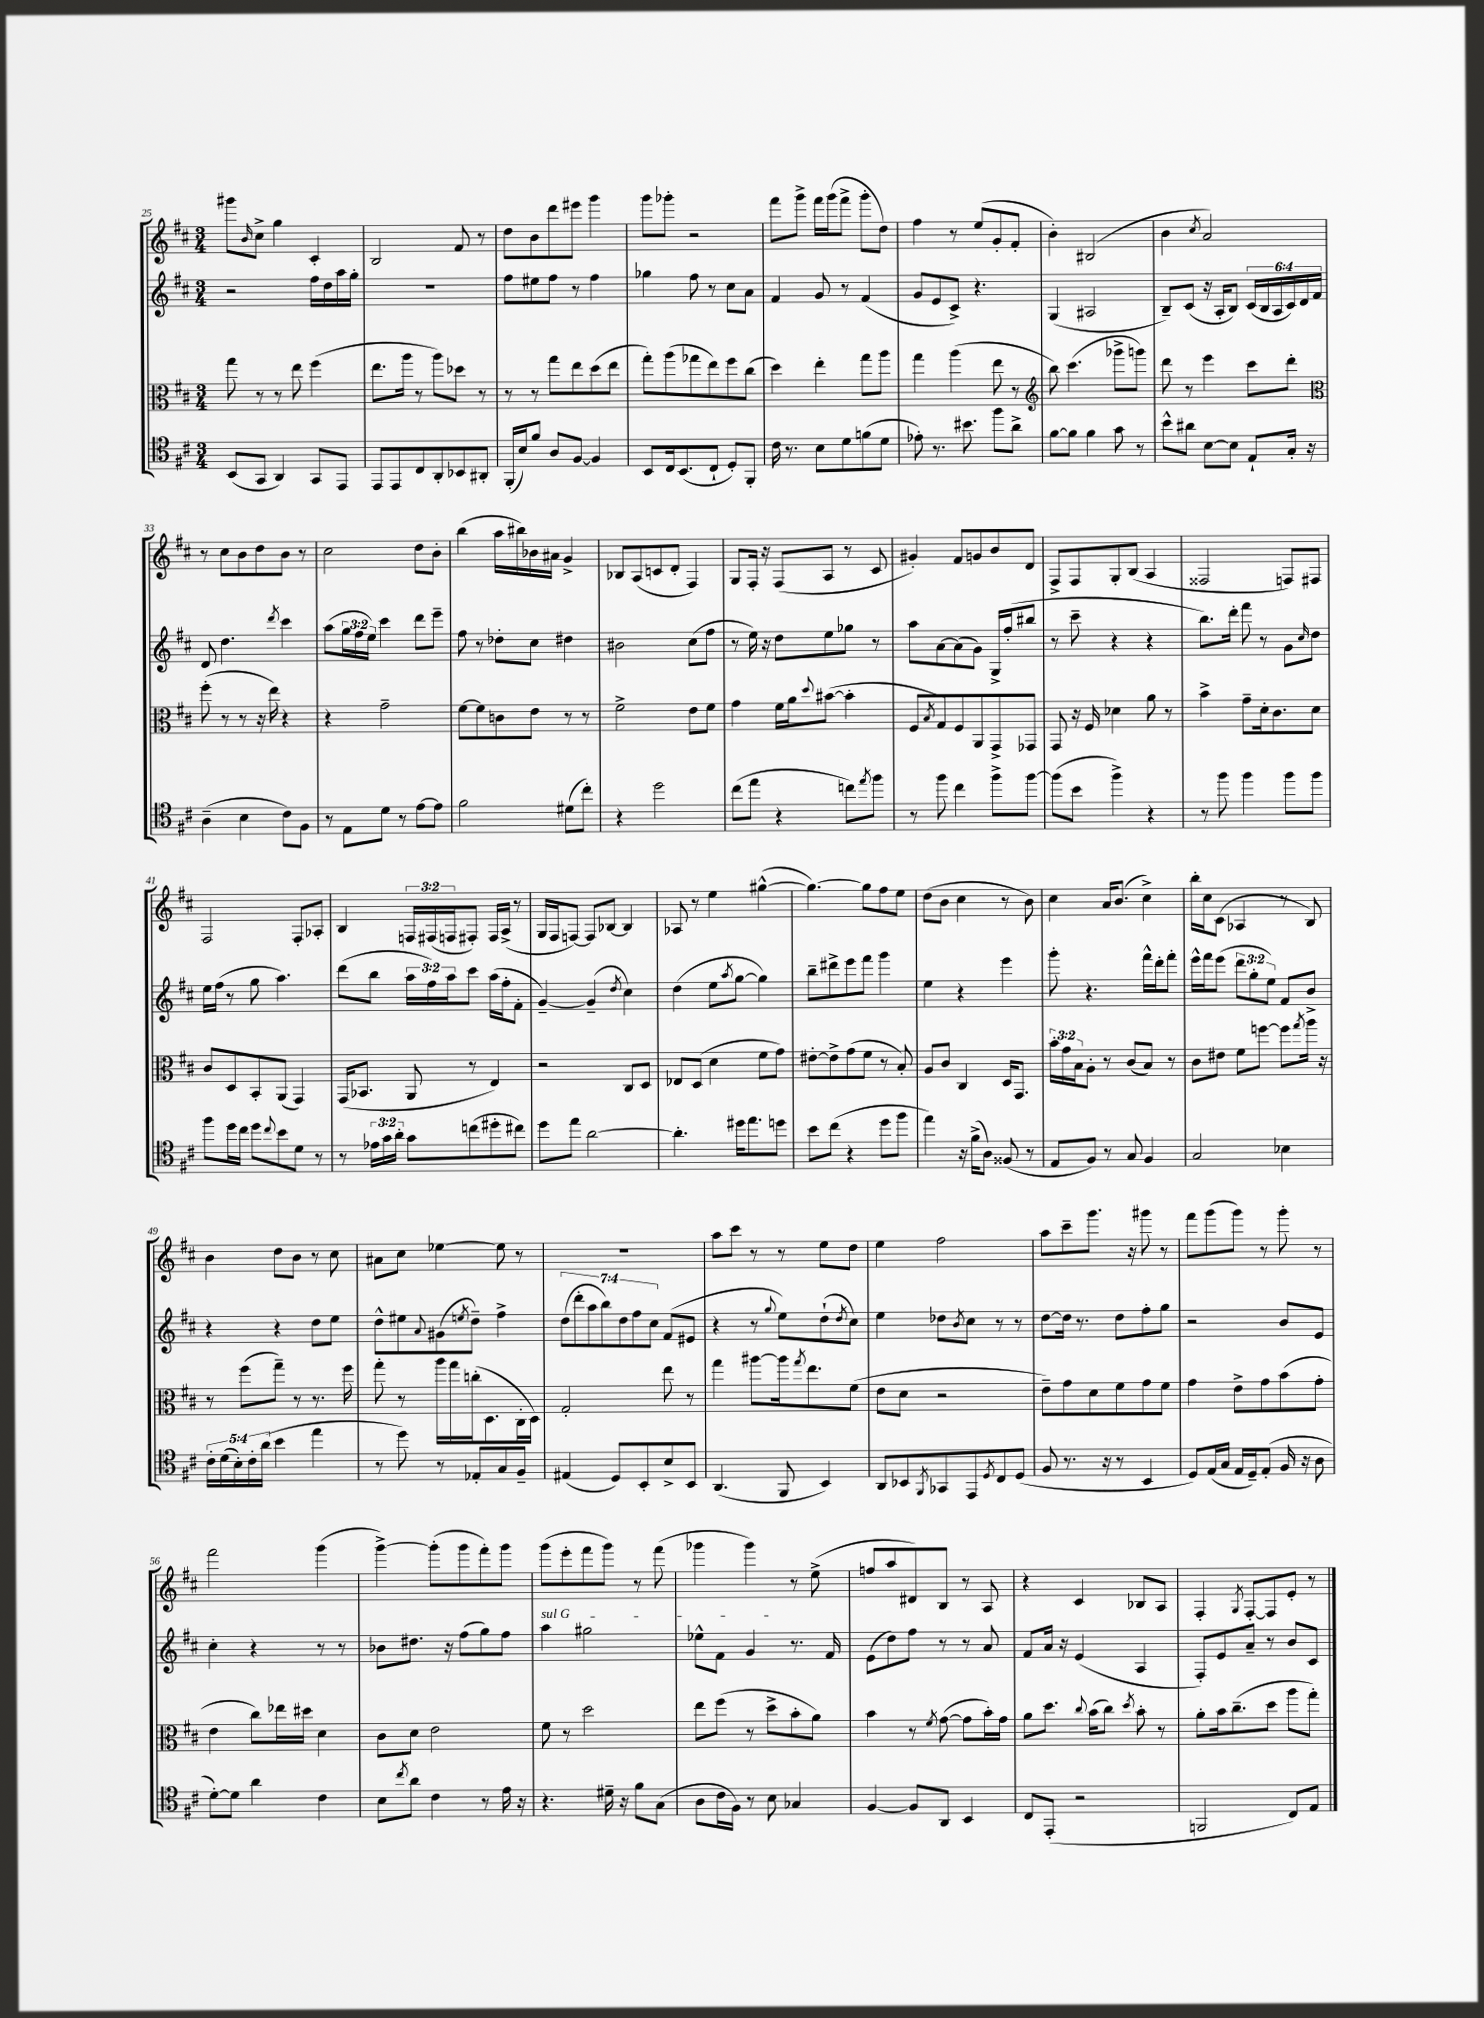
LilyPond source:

<<
\new StaffGroup <<
\new Staff = "s0" {
    \clef treble \key d \major \numericTimeSignature \time 3/4 \override Staff.TupletNumber.text = #tuplet-number::calc-fraction-text
    gis'''8 \grace { b'16 } cis''8-> g''4 cis'4-. |
    b2 fis'8 r8 |
    d''8 b'8 d'''8 eis'''8 g'''4 |
    g'''8 ges'''8-. r2 |
    fis'''8 g'''8-> fis'''16 g'''16( fis'''8-> g'''8-. d''8) |
    fis''4 r8 e''8( g'8-. fis'8-. |
    b'4-.) bis2( |
    b'4 \acciaccatura { cis''8 } a'2) |
    r8 cis''8 b'8 d''8 b'8 r8 |
    cis''2 d''8 b'8-. |
    b''4( a''16 bis''16) bes'16 ais'16 g'4-> |
    bes8 a8( c'8 d'8-. fis4) |
    g8 fis16-. r16 fis8( a8 r8 cis'8 |
    gis'4-.) fis'8 g'8 b'8 d'8 |
    fis8-> fis8 g8-. b8( a4 |
    fisis2 f8) fis8 |
    fis2 fis8-. aes8-. |
    b4 \tuplet 3/2 { f16 fis16( f16 } fis8-.) fis16 a16->( r8 |
    g16 fis16 f8~) f8 bes8~ bes4 |
    aes8 r8 e''4 gis''4~-^( |
    gis''4.~) gis''8 fis''8 e''8 |
    d''8( b'8 cis''4 r8 b'8) |
    cis''4 a'16 b'8.( cis''4->) |
    b''16-. cis''16 cis'8( aes4 r8 b8) |
    b'4 d''8 b'8 r8 cis''8 |
    ais'8 cis''8 ees''4~ ees''8 r8 |
    R2. |
    a''8 cis'''8 r8 r8 e''8 d''8 |
    e''4 fis''2 |
    a''8 cis'''8-- g'''8. r16 gis'''8 r8 |
    fis'''8 g'''8( g'''8) r8 g'''8-. r8 |
    fis'''2 g'''4( |
    g'''4~->) g'''8-.( g'''8 fis'''8-.) g'''8 |
    g'''8( e'''8-. fis'''8 g'''8) r8 fis'''8( |
    ges'''4 ges'''4) r8 e''8->( |
    f''8 a''8 dis'8) b8 r8 a8 |
    r4 cis'4 bes8 a8 |
    fis4-. \acciaccatura { g8 } fis8~-. fis8 e'8-. r8 \bar "|." |
}
\new Staff = "s1" {
    \clef treble \key d \major \numericTimeSignature \time 3/4 \override Staff.TupletNumber.text = #tuplet-number::calc-fraction-text
    r2 fis''16 d''16 a''16 g''16-. |
    R2. |
    fis''8 eis''8 fis''8 r8 fis''4 |
    ges''4 fis''8 r8 cis''8 a'8 |
    fis'4 g'8 r8 fis'4( |
    g'8 e'8 cis'8->) r4. |
    g4( ais2 |
    b8--) cis'8( r16 a16-. b8) \tuplet 6/4 { cis'16( b16 a16 cis'16) d'16 fis'16 } |
    d'8 d''4. \acciaccatura { d'''8 } cis'''4 |
    a''8( \tuplet 3/2 { g''16 fis''16 e''16) } cis'''4 d'''8 e'''8-- |
    fis''8 r8 des''8-. cis''8 dis''4 |
    bis'2 cis''8( fis''8 |
    r8 e''16) r16 d''8 e''8 ges''8 r8 |
    a''8 a'8~ a'8( g'8) g16-> fis''16-.( bis''8 |
    r8 cis'''8-- r4 r4 |
    b''8.) d'''16-. fis'''8 r8 g'8 \grace { cis''16 } d''8 |
    e''16 fis''16( r8 g''8 a''4.) |
    d'''8( b''8 \tuplet 3/2 { a''16 fis''16) a''16 } cis'''8 a''16( fis''16-. fis'8-. |
    g'4~--) g'4--( \acciaccatura { d''8 } cis''4) |
    d''4( e''8 \acciaccatura { a''8 } g''8~ g''4) |
    b''8-- dis'''8-> e'''8 fis'''8 g'''4 |
    e''4 r4 e'''4 |
    g'''8-. r4. fis'''16-^ d'''16-. fis'''8-. |
    e'''16-^ fis'''16 e'''8( \tuplet 3/2 { d'''8 g''8-. e''8) } fis'8 b'8-> |
    r4 r4 d''8 e''8 |
    d''8-^ eis''8 \appoggiatura { a'8 } gis'8( \acciaccatura { e''8 } d''8--) fis''4-> |
    \tuplet 7/4 { d''8( d'''8-. a''8 b''8) d''8 fis''8 cis''8 } fis'8( eis'8 |
    r4 r8 \appoggiatura { g''8 } e''8) d''8-!( \acciaccatura { d''8 } cis''8) |
    e''4 des''8 \acciaccatura { b'8 } cis''8 r8 r8 |
    d''8~ d''16 r8. d''8 fis''8-. g''8 |
    r2 b'8 e'8 |
    cis''4-. r4 r8 r8 |
    bes'8 dis''8. r16 fis''8( g''8) fis''8 |
    \once \override TextSpanner.bound-details.left.text = \markup { \italic "sul G" } a''4\startTextSpan gis''2 |
    ees''8-^ fis'8 g'4\stopTextSpan r8. fis'16 |
    e'8( d''8) fis''8 r8 r8 a'8 |
    fis'8 a'16 r16 e'4( a4 |
    fis8-.) e'8 a'8-- r8 b'8 cis'8 \bar "|." |
}
\new Staff = "s2" {
    \clef alto \key d \major \numericTimeSignature \time 3/4 \override Staff.TupletNumber.text = #tuplet-number::calc-fraction-text
    g''8 r8 r8 e''8 fis''4( |
    e''8. a''16 r8 a''8) des''8 r8 |
    r8 r8 g''8 e''8 d''8( e''8 |
    g''8-.) a''8( ges''8 e''8) fis''8 cis''8( |
    d''4) e''4-. g''8 a''8 |
    g''4 a''4( e''8 r8 |
    \clef treble b''8) cis'''4.( ges'''8-> g'''8) |
    d'''8 r8 e'''4 cis'''8 d'''8-. |
    \clef alto fis''8-.( r8 r8 r16 e''16) r4 |
    r4 g'2-- |
    fis'8~ fis'8 c'8 e'8 r8 r8 |
    fis'2-> e'8 fis'8 |
    g'4 fis'16 a'16 \appoggiatura { d''8 } bis'8~( bis'4-. |
    fis8 \acciaccatura { b8 } g8) fis8 a,8 g,8-> ges,8 |
    g,8 r16 fis16 des'4 a'8 r8 |
    b'4-> g'8-- d'16-. cis'8. d'8 |
    cis'8 d8 b,8-. a,8( g,4) |
    g,16( bes,8. a,8 r8 e4) |
    r2 cis8 d8 |
    ees8 d8( d'4 fis'8 g'8) |
    eis'8~-. eis'8-> g'8( fis'8 r8 b8-.) |
    a8 cis'8 cis4 d16 g,8. |
    \tuplet 3/2 { b'16-. g'16 b16 } a8-. r8 cis'8( b8) r8 |
    cis'8 eis'8 fis'8 f''8~ f''8 \acciaccatura { g''8 } a''16 r16 |
    r8 fis''8( g''8--) r8 r8. fis''16 |
    g''8-. r8 a''16 g''16 c''16-.( d8. cis16-. d16) |
    g2-. e''8 r8 |
    g''4 ais''8~ ais''16 \acciaccatura { g''8 } e''8. fis'8( |
    e'8 d'8 r2 |
    e'8--) g'8 d'8 fis'8 g'8 fis'8 |
    g'4 e'8-> g'8 b'8( g'8-. |
    e'4 cis''8) ees''16 dis''16 d'4 |
    cis'8 d'8 e'2 |
    fis'8 r8 d''2 |
    e''8 fis''8( r8 d''8-> b'8-. a'8) |
    b'4 r8 \acciaccatura { fis'8 } g'8~( g'8 b'16-.) g'16 |
    a'8 d''8. \appoggiatura { cis''8 } b'16( cis''8) \acciaccatura { d''8 } b'8-. r8 |
    a'8-. b'16 cis''8.--( d''8 a''8 g''8-.) \bar "|." |
}
\new Staff = "s3" {
    \clef tenor \key d \major \numericTimeSignature \time 3/4 \override Staff.TupletNumber.text = #tuplet-number::calc-fraction-text
    b,8( g,8 a,4) g,8 e,8 |
    e,8 e,8 cis8 a,8-. bes,8 ais,8-. |
    fis,16-.( b16) fis'8 a8 fis8~ fis4 |
    b,8 cis16 b,8.( cis8-! d8-.) fis,8-. |
    cis'16 r8. b8 d'8 f'8( d'8 |
    ees'8-.) r8. bis'8. fis''8 a'8-> |
    fis'8~ fis'8 fis'4 g'8 r8 |
    b'8-^ ais'8 b8~ b8 e8-! g16-. r16 |
    a4--( b4 cis'8) fis8 |
    r8 e8 d'8 r8 e'8~ e'8 |
    fis'2 dis'8( cis''8-.) |
    r4 d''2 |
    cis''8( e''8 r4 c''8) \acciaccatura { e''8 } fis''8 |
    r8 fis''8 cis''4 fis''8-> fis''8~ |
    fis''8( b'8 fis''4->) r4 |
    r8 fis''8 fis''4 fis''8 fis''8 |
    fis''8 d''16 cis''16 d''8 \appoggiatura { cis''8 } b'8 d'8 r8 |
    r8 \tuplet 3/2 { ees'16 g'16 a'16-. } g'8 c''8( dis''8-. cis''8) |
    d''8 e''8 a'2~ |
    a'4.-. dis''16 e''8. d''8 |
    b'8 cis''8( r4 d''8 fis''8 |
    e''4) r16 fis'16->( a8) fisis8( r8 |
    e8 fis8) r8 g8 fis4 |
    g2 bes4 |
    \tuplet 5/4 { cis'16-. d'16( b16-.) cis'16-. a'16( } b'4 e''4 |
    r8 d''8) r8 ees8-. g8 fis8-- |
    eis4( d8) b,8-. b8-> b,8 |
    a,4.( fis,8 b,4) |
    a,8 bes,8 \acciaccatura { fis,8 } ges,8 e,8 \acciaccatura { d8 } cis8 d8( |
    fis8 r8. r16 r8 b,4 |
    d8) e16( g16 e16 d16--) e8-.( fis16 r16 a8 |
    d'8~-.) d'8 a'4 cis'4 |
    b8 \acciaccatura { cis''8 } a'8 cis'4 r8 e'16 r16 |
    r4. dis'16-- r16 fis'8 g8( |
    a8 cis'16 fis16) r8 b8 ges4 |
    fis4~ fis8 a,8 b,4 |
    cis8 e,8-.( r2 |
    f,2 cis8) e8 \bar "|." |
}
>>
>>
\layout { \context { \Score currentBarNumber = #25 } }
